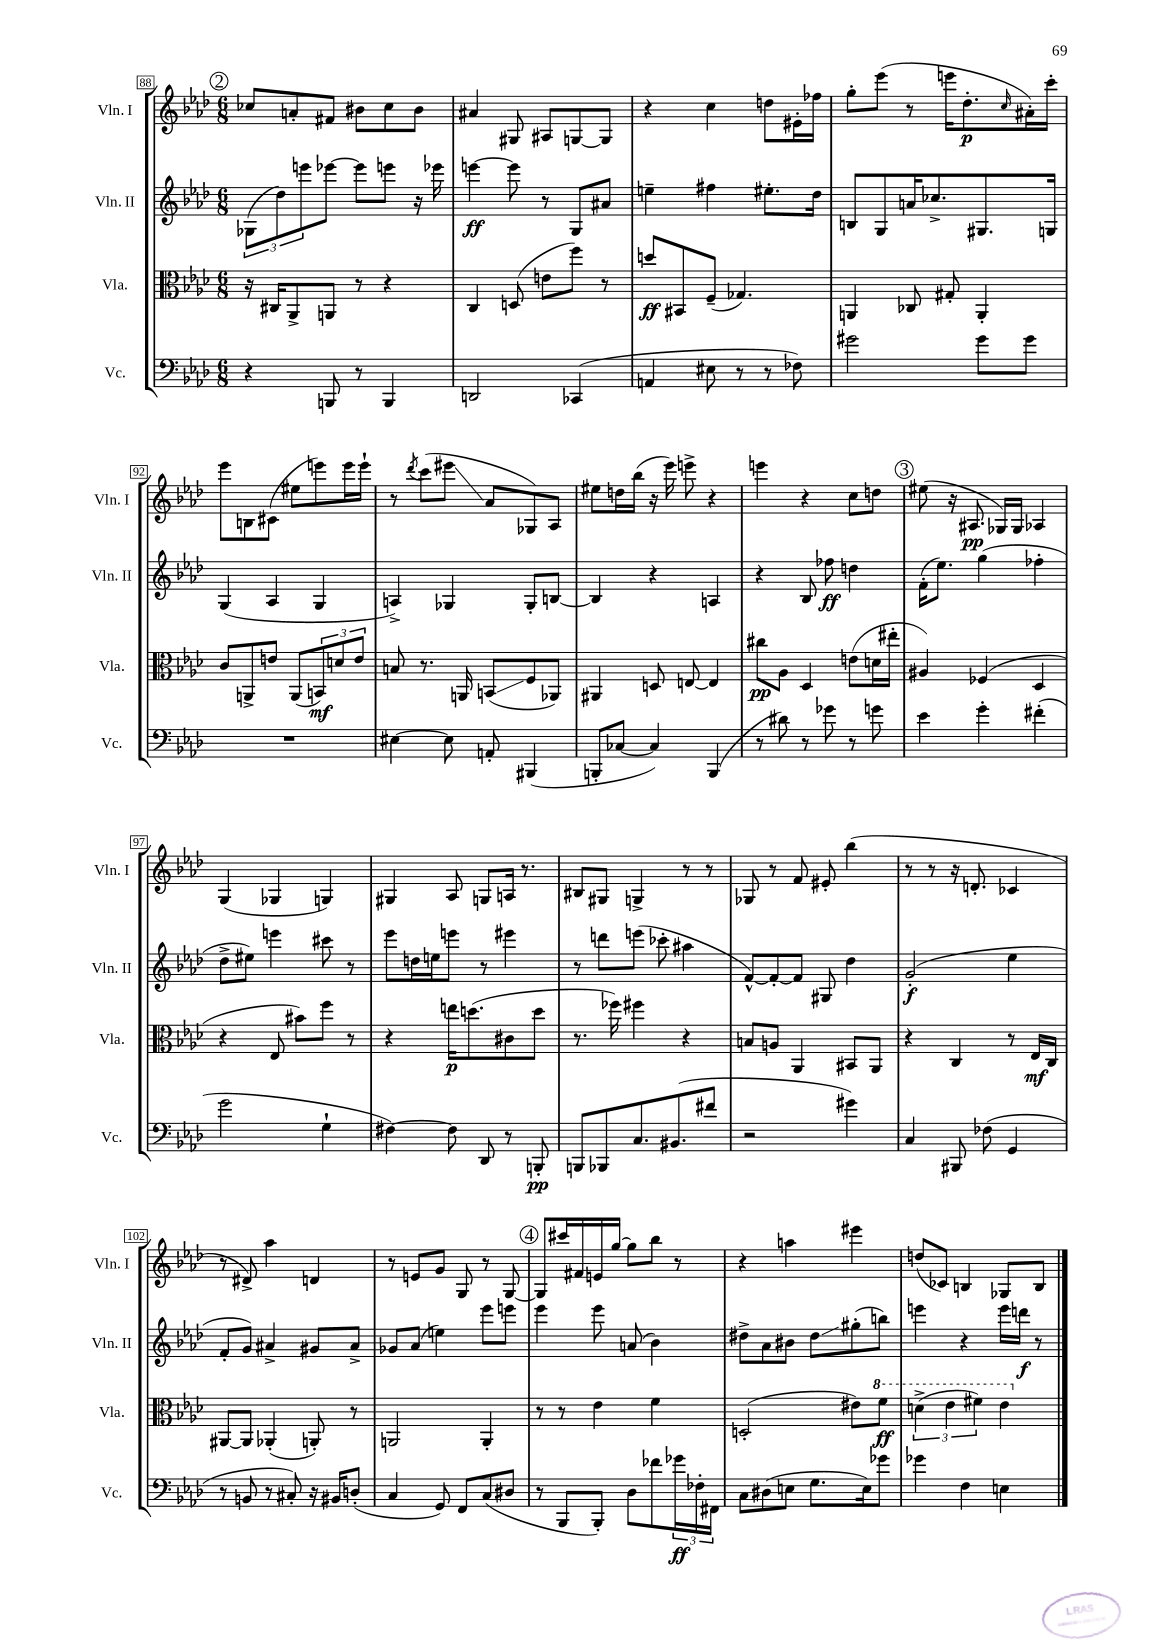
<<
\new StaffGroup <<
\new Staff = "s0" \with { instrumentName = "Vln. I" shortInstrumentName = "Vln. I" } {
    \clef treble \key aes \major \numericTimeSignature \time 6/8
    \mark \markup { \circle "2" } ces''8 a'8-. fis'8 bis'8 ces''8 bis'8 |
    ais'4 gis8 ais8 g8~ g8 |
    r4 c''4 d''8 eis'16-. fes''16 |
    g''8-. ees'''8( r8 e'''16 des''8.-.\p \grace { c''16 } ais'16-.) c'''16-. |
    ees'''8 b8 cis'8( eis''8 e'''8) e'''16 e'''16-! |
    r8 \acciaccatura { des'''8 } c'''8( eis'''8\glissando aes'8 ges8) aes8 |
    eis''8 d''16 bes''16( r16 ees'''16) e'''8-> r4 |
    e'''4 r4 c''8 d''8 |
    \mark \markup { \circle "3" } eis''8( r16 ais8.\pp ges16) ges16 aes4 |
    g4( ges4 g4) |
    gis4 aes8 g8 a16 r8. |
    bis8 gis8 g4-> r8 r8 |
    ges8 r8 f'8 eis'8-. bes''4( |
    r8 r8 r16 d'8.-. ces'4 |
    r8 dis'8->) aes''4 d'4 |
    r8 e'8 g'8 g8 r8 g8~ |
    \mark \markup { \circle "4" } g8 cis'''16 fis'16 e'16 g''16~ g''8 bes''8 r8 |
    r4 a''4 eis'''4 |
    d''8( ces'8) b4 ges8 b8 \bar "|." |
}
\new Staff = "s1" \with { instrumentName = "Vln. II" shortInstrumentName = "Vln. II" } {
    \clef treble \key aes \major \numericTimeSignature \time 6/8
    \mark \markup { \circle "2" } \tuplet 3/2 { ges8( des''8) e'''8 } ees'''8~ ees'''8 e'''8 r16 ees'''16 |
    e'''4~\ff e'''8 r8 g8 ais'8 |
    e''4-- fis''4 eis''8.-. des''16 |
    b8 g8 a'16 ces''8.-> gis8. g16 |
    g4( aes4 g4 |
    a4->) ges4 ges8-. b8~ |
    b4 r4 a4 |
    r4 bes8 fes''8\ff d''4 |
    \mark \markup { \circle "3" } f'16-.( ees''8.) g''4( fes''4-. |
    des''8-> eis''8) e'''4 cis'''8 r8 |
    ees'''8 d''16 e''16 e'''8 r8 eis'''4 |
    r8 d'''8 e'''8( ces'''8-. ais''4 |
    f'8~-^) f'8~-. f'8 gis8 des''4 |
    g'2-.\f( ees''4 |
    f'8-. g'8) ais'4-> gis'8 ais'8-> |
    ges'8 aes'8( e''4) ees'''8 e'''8 |
    \mark \markup { \circle "4" } ees'''4 ees'''8 a'8( bes'4) |
    dis''8-> aes'8 bis'8 dis''8\glissando gis''8-.( b''8) |
    e'''4 r4 e'''16 d'''16\f r8 \bar "|." |
}
\new Staff = "s2" \with { instrumentName = "Vla." shortInstrumentName = "Vla." } {
    \clef alto \key aes \major \numericTimeSignature \time 6/8
    \mark \markup { \circle "2" } r16 cis16 aes,8-> a,8 r8 r4 |
    c4 d8( e'8 f''8) r8 |
    d''8\ff bis,8 f8--( ges4.) |
    a,4 ces8 gis8-. a,4-. |
    c'8 a,8-> e'8 a,8( \tuplet 3/2 { b,8\mf) d'8 e'8 } |
    b8 r8. a,16 b,8\glissando( f8 aes,8) |
    ais,4 d8 e8~ e4 |
    cis''8\pp aes8 des4 e'8( d'16 eis''16-. |
    \mark \markup { \circle "3" } ais4) fes4( des4 |
    r4 ees8 bis'8) f''8 r8 |
    r4 e''16\p d''8.( cis'8 d''8 |
    r8. fes''16) fis''4 r4 |
    b8 a8 aes,4 bis,8 aes,8 |
    r4 c4 r8 ees16\mf c16 |
    ais,8~ ais,8 aes,4-.( a,8-.) r8 |
    a,2 a,4-. |
    \mark \markup { \circle "4" } r8 r8 ees'4 f'4 |
    d2-.( eis'8) \ottava #1 f''8\ff |
    \tuplet 3/2 { d''4->( ees''4 fis''4) } ees''4 \ottava #0 \bar "|." |
}
\new Staff = "s3" \with { instrumentName = "Vc." shortInstrumentName = "Vc." } {
    \clef bass \key aes \major \numericTimeSignature \time 6/8
    \mark \markup { \circle "2" } r4 b,,8 r8 b,,4 |
    d,2 ces,4( |
    a,4 eis8 r8 r8 fes8) |
    gis'2 gis'8 gis'8 |
    R2. |
    eis4~ eis8 a,8-. bis,,4( |
    b,,8-. ces8~ ces4) b,,4( |
    r8 dis'8) r8 ges'8 r8 g'8 |
    \mark \markup { \circle "3" } ees'4 g'4-. fis'4-.( |
    g'2 g4-! |
    fis4~) fis8 des,8 r8 b,,8-.\pp |
    b,,8 bes,,8 c8. bis,8.( fis'8 |
    r2 gis'4) |
    c4 bis,,8 fes8( g,4 |
    r8 b,8 r8 cis8-.) r16 bis,16 d8-.( |
    c4 g,8) f,8 c8( dis8 |
    \mark \markup { \circle "4" } r8 bes,,8 bes,,8-.) des8 fes'8 \tuplet 3/2 { ges'16\ff fes16-. fis,16 } |
    c8 dis8( e8 g8. e16) ges'8 |
    ges'4 f4 e4 \bar "|." |
}
>>
>>
\layout { \context { \Score currentBarNumber = #88 \override BarNumber.stencil = #(make-stencil-boxer 0.1 0.3 ly:text-interface::print) } }
